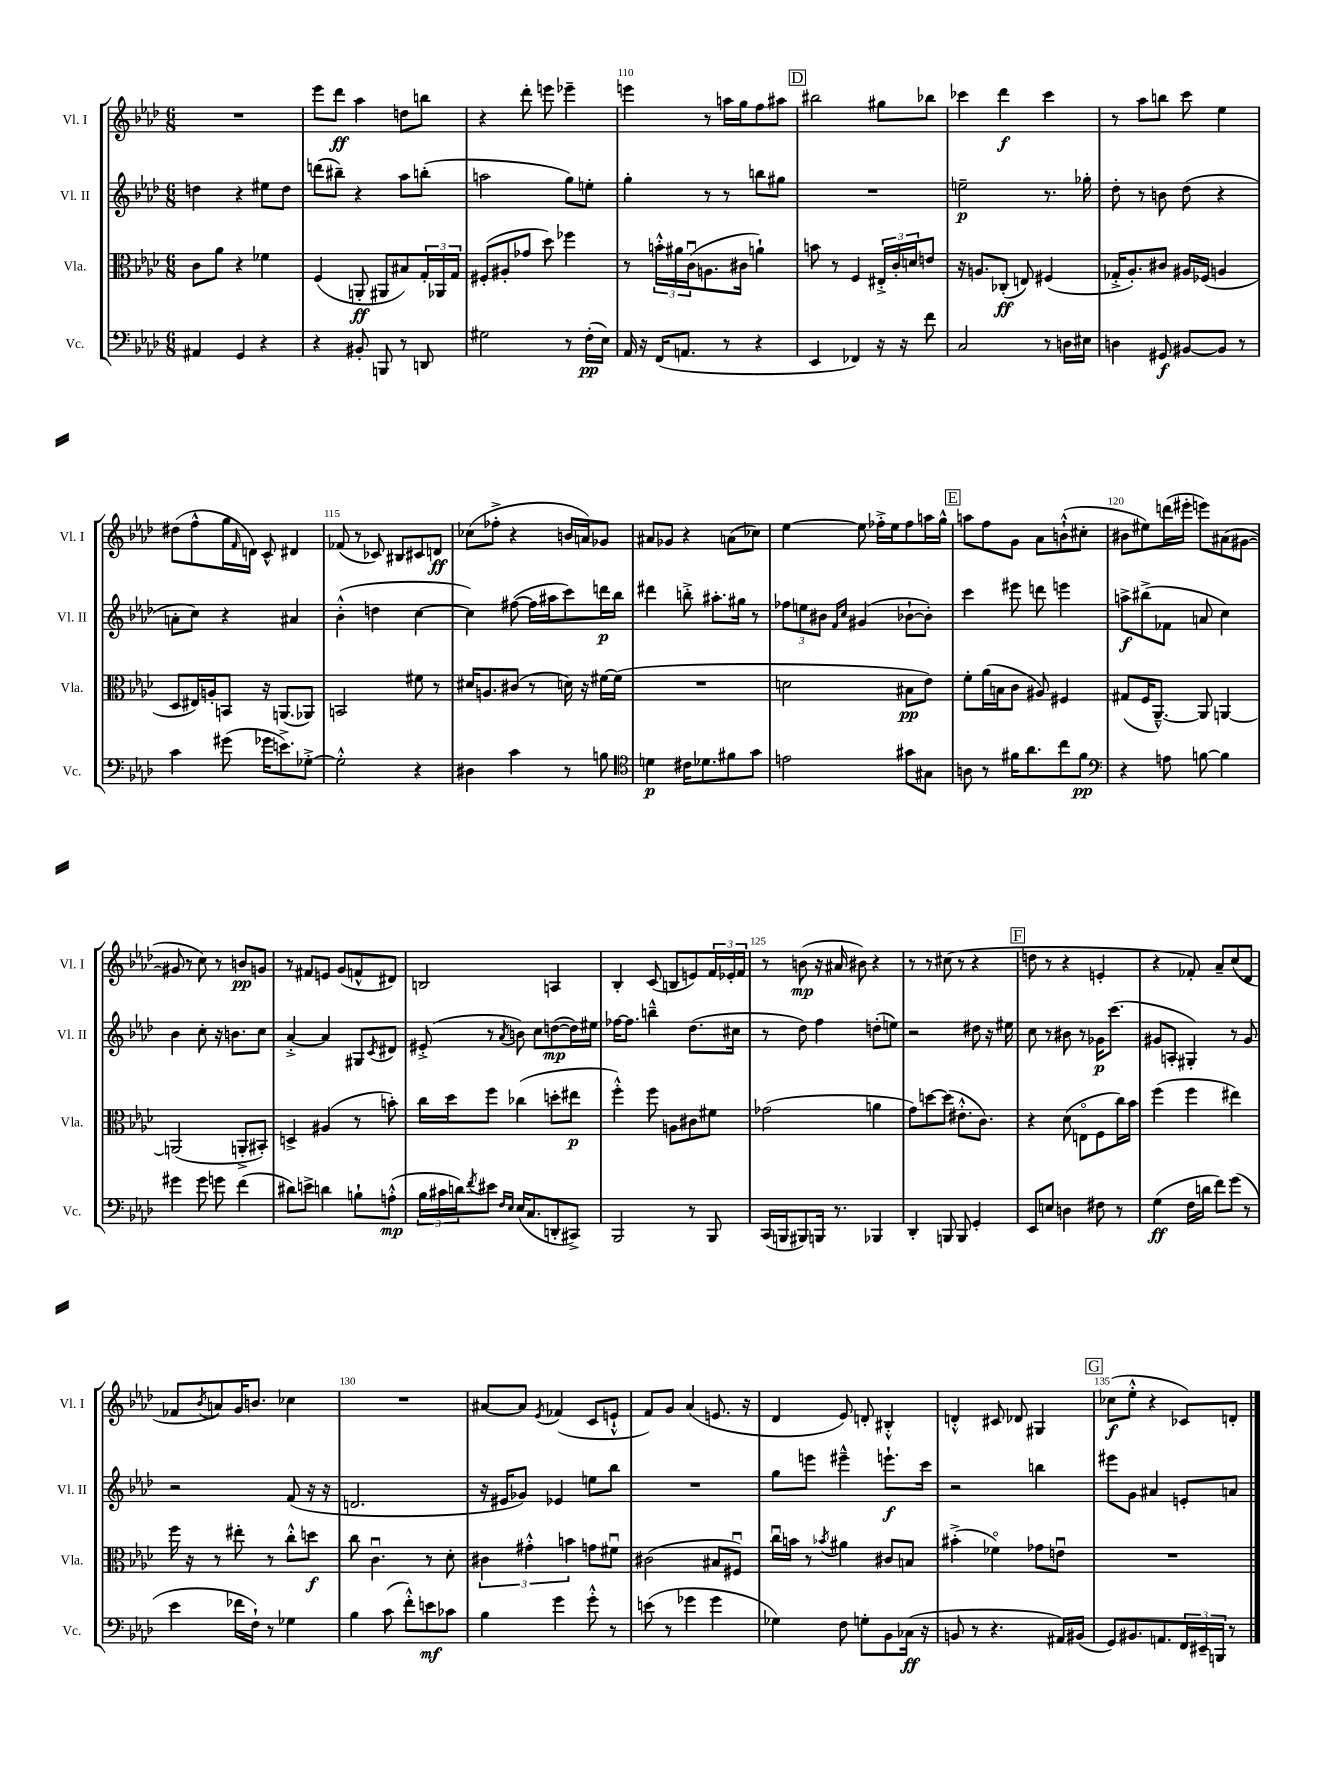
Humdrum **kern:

**kern	**kern	**kern	**kern
*staff4	*staff3	*staff2	*staff1
*clefF4	*clefC3	*clefG2	*clefG2
*k[b-e-a-d-]	*k[b-e-a-d-]	*k[b-e-a-d-]	*k[b-e-a-d-]
*M6/8	*M6/8	*M6/8	*M6/8
4AA#/	8c\L	4dd\	2.r
.	8a-\J	.	.
4GG/	4r	4r	.
4r	4f-\	8ee#\L	.
.	.	8dd\J	.
=	=	=	=
4r	(4F/	(8ddd\L	8eee-\L
.	.	8bb#~\J)	8ddd-\J
8BB#'/	8AA'/	4r	4aa-\
8BBB/	8AA#/L	.	.
8r	8B#/)	8aa-\L	8dd\L
8DD/	24G'/L	(8bb'\J	8bb\J
.	24AA-/	.	.
.	24G/JJ	.	.
=	=	=	=
2G#\	(8F#'/L	2aa\	4r
.	8A#'/	.	.
.	8g-/J	.	8ddd-'\
.	8dd-\)	.	8eee\
8r	4ff-\	8gg\L)	4eee-~\
(16F'\LL	.	8ee'\J	.
16E-\JJ)	.	.	.
=	=	=	=
16AA-/	8r	4gg'\	4eee\
16r	.	.	.
(16FF/LK	24b'^^\LL	.	.
.	24a#\	.	.
8.AA/J	.	.	.
.	(24cu\J	.	.
.	8.A\	8r	8r
8r	.	8r	16aa\LL
.	16c#\Jk	.	16gg\J
4r	4a`\)	8bb\L	8ff\
.	.	8gg#\J	8aa#\J
=	=	=	=
4EE-/	8b\	2.r	2bb#\
.	8r	.	.
4FF-/)	4F/	.	.
16r	24E#'^/LL	.	8gg#\L
.	24c'/	.	.
16r	.	.	.
.	24d/J	.	.
8f\	8e/J	.	8bb-\J
=	=	=	=
2C/	16r	2ee~\	4ccc-\
.	8.A/L	.	.
.	(8C-'/J	.	4ddd-\
.	8E/)	.	.
8r	(4F#/	8.r	4ccc-\
16D\LL	.	.	.
16E#\JJ	.	16gg-'\	.
=	=	=	=
4D\	16G-'^/LK	8dd-'\	8r
.	8.A-'/)	.	.
.	.	8r	8aa-\L
8GG#/	8c#/J	8b\	8bb\J
[8BB#/L	16A#/LL	(8dd-\	8ccc\
.	(16F-/JJ	.	.
8BB#/]J	4A/	4r	4ee-\
8r	.	.	.
=	=	=	=
4c\	8D-/L	8a'\L	(8dd#\L
.	16E#/L)	8cc\J)	8ff^^\
.	16A'/J	.	.
(8g#\	8BB/J	4r	16gg\L
.	.	.	16qqf/
.	.	.	16d\JJ)
16g-\LK	16r	.	8c^^/
8.e^\)	(8.AA/L	.	.
.	.	4a#/	4d#/
[8G-'^\J	8AA-/J)	.	.
=	=	=	=
2G-'^^\]	2BB/	(4b-'^^\	(8f-/
.	.	.	8r
.	.	4dd\	8c-/)
.	.	.	8B#/L
4r	8f#\	[4cc\	8c#/
.	8r	.	8d/J
=	=	=	=
4D#\	16d#/LK	4cc\])	(8cc-\L
.	8.A/	.	.
.	.	.	8ff-'^\J
4c\	(8c#/J	([8ff#\	4r
.	8r	16ff#\]LL	.
.	.	16aa#\J	.
8r	16d\)	8ccc\)	16b/LL
.	16r	.	16a/J)
8B\	[16f#\LL	16ddd\L	8g-/J
.	(16f#\]JJ	16bb-\JJ	.
=	=	=	=
*clefC4	*	*	*
4d\	2.r	4ddd#\	8a#/L
.	.	.	8g-/J
16c#\LK	.	8bb'^\	4r
8.d-\	.	.	.
.	.	8.aa#'\L	.
8f#\	.	.	(8a\L
.	.	16gg#\Jk	.
8g\J	.	8r	8cc-\J)
=	=	=	=
2e\	2d\	12ff-\L	[4ee-\
.	.	12ee\	.
.	.	12b#\J	.
.	.	16qqf/LL	.
.	.	16qqcc/JJ	.
.	.	(4g#/	8ee-\]
.	.	.	16ff-'^\LL
.	.	.	16ee-\J
8g#\L	8B#\L	[8b-`\L	8ff-\
8G#\J	8e-\J)	8b-'\]J)	16aa\L
.	.	.	16gg^^\JJ
=	=	=	=
8A\	8f'\L	4ccc\	8aa\L
8r	(16a-\L	.	8ff\
.	16B\J	.	.
16f#\LK	8c\J	8eee#\	8g\J
8.a-\	.	.	.
.	8A#/)	8ddd\	8a-\L
8cc\	4F#/	4eee\	(8b`^^\
8f#\J	.	.	8cc#'\J
=	=	=	=
*clefF4	*	*	*
4r	(8G#/L	8aa^\L	8b#\L
.	16F/K	(8bb#^\	8ee#\)
.	[8.AA-~^^/J)	.	.
8A\	.	8f-\J	(16ddd\L
.	.	.	16eee#'\JJ
[8B\	8AA-/]	8a/	8eee\L)
4B\]	[4AA/	4cc\)	(8a#\
.	.	.	[8g#\J
=	=	=	=
4g#\	(2AA/]	4b-\	8g#/]
.	.	.	8r
8g#\	.	8cc'\	8cc\)
8g\	.	16r	8r
.	.	8.b\L	.
(4f\	8AA'^/L	.	8b/L
.	8BB#'/J)	8cc\J	8g/J
=	=	=	=
8d#\L)	4D^/	[4a-'^/	8r
8e^\J	.	.	8f#/L
4d\	(4A#/	4a-/]	8e/J
.	.	.	(8g/L
8B`\L	8r	8G#/L	8f^^/
.	.	8qc/	.
(8A'^^\J	8b'\)	8d#/J	8d#/J)
=	=	=	=
24B-\LL	16cc\LL	(8e#'^/	2B/
24c#\	.	.	.
.	16dd-\J	.	.
24d\J)	.	.	.
8qf/	.	.	.
8e#\J	8ff\J	8r	.
16qqF/LL	.	.	.
16qqE-/JJ	.	8qa-/	.
(16E-/LK	(4cc-\	8b\)	.
8.C/	.	.	.
.	.	8cc\L	.
8DD'/	8dd'\L	([8dd\	4A/
8CC#^/J)	8ee#\J	16dd\]L)	.
.	.	16ee#\JJ	.
=	=	=	=
2BBB-/	4ff'^^\)	[16ff-\LK	4B-'/
.	.	8.ff-\]J	.
.	8ff\	4bb~^^\	(8c/
.	8A\L	.	8B/L
8r	8c#\	(8.dd-\L	8e/)
8BBB-/	8f#\J	.	24f/L
.	.	.	24e-'/
.	.	16cc#\Jk	.
.	.	.	24f/JJ
=	=	=	=
(16CC/LL	(2g-\	8r	8r
16BBB/J	.	.	.
8BBB#/)	.	8dd-\)	(8b\
16BBB/Jk	.	4ff\	16r
8.r	.	.	16a#/
.	.	.	8b#\)
4BBB-/	4a\	(8dd'\L	4r
.	.	8ee\J)	.
=	=	=	=
4DD-'/	8g\L)	2r	8r
.	[8dd\	.	8r
8BBB/	(8dd\]J	.	(8cc#\
8BBB/	8.e#'^^\L	.	8r
4GG'/	.	8dd#\	4r
.	8.c\J)	.	.
.	.	16r	.
.	.	16ee#\	.
=	=	=	=
8EE-/L	4r	8cc\	8dd\
8E/J	.	8r	8r
4D\	(8d-\	8b#\	4r
.	8Eo\L	8r	.
8F#\	8F\	16g-\LK	4e'/
.	.	(8.ccc\J	.
8r	16cc\L)	.	.
.	16b-\JJ	.	.
=	=	=	=
(4G\	(4ff\	8g#/L	4r
.	.	8A'/J	.
16F\LL	4ff\	4G#'/)	8f-'/)
16d\JJ	.	.	.
8f\L)	.	.	8a-~/L
(8g\J	4ee#\)	8r	(8cc/
8r	.	8g#/	8d-/J
=	=	=	=
4e-\	16ff\	2r	8f-/L
.	16r	.	.
.	.	.	8qb-/
.	8r	.	8a/)
16f-\LL	8ee#'\	.	16g/K
16F`\JJ)	.	.	8.b/J
8r	8r	.	.
4G-\	8cc'^^\L	(8f/	4cc-\
.	8dd\J	16r	.
.	.	16r	.
=	=	=	=
4B-\	8cc\	2.d/	2.r
.	4.cu\	.	.
(8c\	.	.	.
8f'^^\L)	.	.	.
8e\	8r	.	.
8c-\J	8d-'\	.	.
=	=	=	=
4B-\	6c#\	16r	[8a#/L
.	.	16e#/LK	.
.	.	8g-/J)	8a#/]J
.	6g#'^^\	.	.
.	.	.	8qe-/
4g\	.	4e-/	(4f-/
.	6b\	.	.
8g'^^\	8g\L	8ee\L	8c/L
8r	8f#u\J	8bb-\J	8e`^^/J
=	=	=	=
(8e\	(2c#\	2.r	8f/L)
8r	.	.	8g/J
4g-\	.	.	(4a-/
4g-\	8B#/L	.	8.e/
.	8F#u/J)	.	.
.	.	.	16r
=	=	=	=
4G-\)	16ccu\LL	8gg\L	4d-/
.	16b\JJ	.	.
.	8r	8eee\J	.
.	8qb-/	.	.
8F\	4a#\	4eee#~^^\	8e-/)
8G'\L	.	.	8d'/
8BB-\	8c#/L	8.eee`\L	4B#'^^/
(16C-\Jk	8B/J	.	.
16r	.	16ccc\Jk	.
=	=	=	=
8BB/	(4b#'^\	2r	4d'^^/
8r	.	.	.
4.r	4f-o\)	.	8c#/
.	.	.	8d-/
.	8g-\L	4bb\	4G#/
16AA#/LL)	8eu\J	.	.
(16BB#/JJ	.	.	.
=	=	=	=
8GG/L)	2.r	8eee#\L	(8cc-\L
8.BB#/	.	8g\J	8ee-'^^\J
.	.	4a#/	4r
8.AA/	.	.	.
24FF/L	.	8e'/L	8c-/L)
24EE#~/	.	.	.
24BBB/JJ	.	.	.
8r	.	8a/J	8d'/J
==	==	==	==
*-	*-	*-	*-
